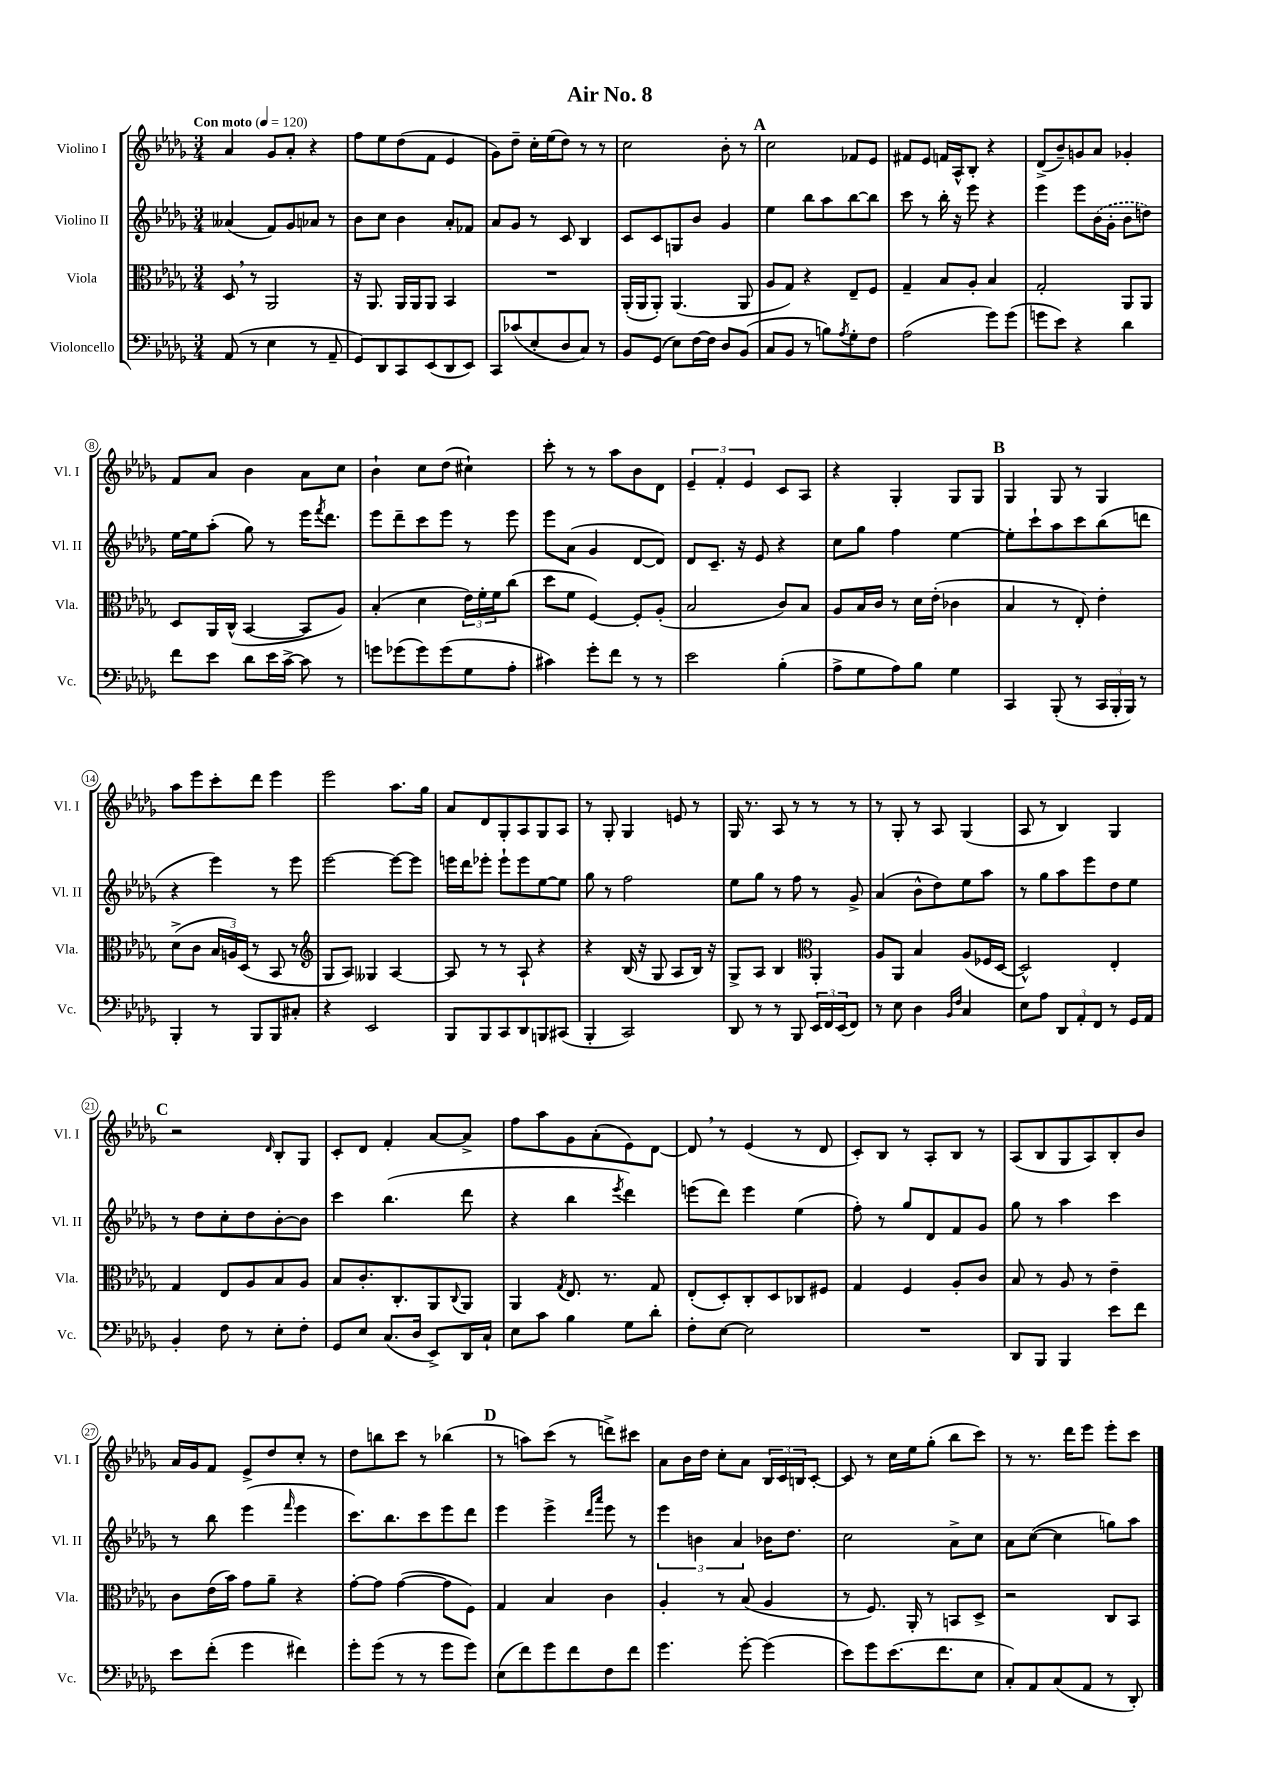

**kern	**kern	**kern	**kern
*staff4	*staff3	*staff2	*staff1
*clefF4	*clefC3	*clefG2	*clefG2
*k[b-e-a-d-g-]	*k[b-e-a-d-g-]	*k[b-e-a-d-g-]	*k[b-e-a-d-g-]
*M3/4	*M3/4	*M3/4	*M3/4
*MM120	*MM120	*MM120	*MM120
(8AA-	8D-	(4a--	4a-
8r	8r	.	.
4E-	2AA-	8f)	8g-
.	.	8g-	8a-'
8r	.	8a-	4r
8AA-~	.	8r	.
=	=	=	=
8GG-)	16r	8b-	8ff
.	8.AA-	.	.
8DD-	.	8cc	8ee-
8CC	16AA-	4b-	(8dd-
.	16AA-	.	.
(8EE-	8AA-	.	8f
8DD-	4BB-	8a-'	4e-
8EE-)	.	8f-	.
=	=	=	=
8CC	2.r	8a-	8g-)
(8c-	.	8g-	8dd-~
8E-'	.	8r	16cc'
.	.	.	(16ee-
8D-	.	8c	8dd-)
8C)	.	4B-	8r
8r	.	.	8r
=	=	=	=
8BB-	(16AA-'	8c	2cc
.	16AA-	.	.
(8GG-	8AA-')	8c	.
8E-)	(4.AA-	8G	.
[16F	.	8b-	.
16F]	.	.	.
8D-	.	4g-	8b-'
(8BB-	8AA-	.	8r
=	=	=	=
8C	8A-	4ee-	2cc
8BB-	8G-)	.	.
8r	4r	8bb-	.
8B)	.	8aa-	.
8qA-	.	.	.
8G-'	8E-~	[8bb-	8f-
8F	8F	8bb-]	8e-
=	=	=	=
(2A-	4G-~	8ccc	8f#
.	.	8r	8e-
.	8B-	16bb-'	16f
.	.	16r	16A-^^
.	8A-'	8eee-	8B-'
8g-)	4B-	4r	4r
(8g-	.	.	.
=	=	=	=
8g	2G-'	4eee-	(8d-^
8e-)	.	.	8b-~)
4r	.	8eee-	8g
.	.	(16b-	8a-
.	.	16g-'	.
4d-	8AA-	8b-	4g-'
.	8AA-	8dd)	.
=	=	=	=
8f	8D-	[16ee-	8f
.	.	16ee-]	.
8e-	16AA-	(8aa-'	8a-
.	(16C^^	.	.
8d-	[4BB-	8gg-)	4b-
16e-	.	8r	.
[16c^	.	.	.
8c]	8BB-]	16eee-	8a-
.	.	8qfff	.
.	.	8.ddd-	.
8r	8A-)	.	8cc
=	=	=	=
8g	(4B-'	8eee-	4b-`
(8g-	.	8ddd-~	.
8g-)	4d-	8ccc	8cc
(8g-	.	8eee-	(8dd-
8G-	24e-)	8r	4cc#`)
.	24f'	.	.
.	24f	.	.
8A-'	(8cc	8eee-	.
=	=	=	=
4c#)	8dd-	8eee-	8ccc'
.	8f	(8a-	8r
8g-'	[4F)	4g-	8r
8f	.	.	8aa-
8r	8F']	[8d-	8b-
8r	(8A-'	8d-])	8d-
=	=	=	=
2e-	2B-	8d-	6e-~
.	.	8.c~	.
.	.	.	6f'
.	.	16r	.
.	.	.	6e-
.	.	8e-	.
(4B-'	8c)	4r	8c
.	8B-	.	8A-
=	=	=	=
8A-^	8A-	8cc	4r
8G-	16B-	8gg-	.
.	16c	.	.
8A-)	8r	4ff	4G-'
8B-	16d-	.	.
.	(16e-'	.	.
4G-	4c-	[4ee-	8G-
.	.	.	8G-
=	=	=	=
4CC	4B-	8ee-']	4G-
.	.	8ccc`	.
(8BBB-'	8r	8aa-	8G-
8r	8E-')	8ccc	8r
24CC	4e-'	(8bb-	4G-
24BBB-'	.	.	.
24BBB-)	.	.	.
8r	.	8ddd	.
=	=	=	=
4BBB-'	(8d-^	4r	8aa-
.	8c	.	8eee-
8r	24B-	4eee-)	8ccc'
.	24A)	.	.
.	(24D-	.	.
8BBB-	8r	.	8ddd-
8BBB-	8BB-	8r	4eee-
8C#'	8r	8eee-	.
=	=	=	=
*	*clefG2	*	*
4r	8G-	[2eee-	2eee-
.	8A-)	.	.
2EE-	4G--	.	.
.	[4A-	8eee-_	8.aa-
.	.	8eee-]	.
.	.	.	16gg-
=	=	=	=
8BBB-	8A-]	16eee	8a-
.	.	16ddd-	.
8BBB-	8r	8eee-'	8d-
8CC	8r	8eee-`	8G-'
8DD-	8A-`	8eee-	8A-
8BBB	4r	[8ee-	8G-
(8CC#	.	8ee-]	8A-
=	=	=	=
4BBB-'	4r	8gg-	8r
.	.	8r	8G-'
2CC)	(16B-	2ff	4G-
.	16r	.	.
.	8G-	.	.
.	8A-	.	8e
.	16B-)	.	8r
.	16r	.	.
=	=	=	=
8DD-	8G-^	8ee-	16G-
.	.	.	8.r
8r	8A-	8gg-	.
8r	4B-	8r	8A-
8BBB-	.	8ff	8r
*	*clefC3	*	*
24EE-	4AA-'	8r	8r
24FF	.	.	.
(24EE-	.	.	.
8FF)	.	8g-^	8r
=	=	=	=
8r	8A-	(4a-	8r
8E-	8AA-	.	8G-'
4D-	4B-	8b-^^	8r
.	.	8dd-)	8A-
16qqBB-	.	.	.
16qqF	.	.	.
4C	(8A-	8ee-	(4G-
.	16F-	8aa-	.
.	[16D-	.	.
=	=	=	=
8E-	2D-^^])	8r	8A-
8A-	.	8gg-	8r
12DD-	.	8aa-	4B-)
12AA-'	.	.	.
.	.	8eee-	.
12FF	.	.	.
8r	4E-'	8dd-	4G-
16GG-	.	8ee-	.
16AA-	.	.	.
=	=	=	=
4BB-'	4G-	8r	2r
.	.	8dd-	.
8F	8E-	8cc'	.
8r	8A-	8dd-	.
.	.	.	16qqd-
8E-'	8B-	[8b-'	8B-'
8F'	8A-	8b-]	8G-
=	=	=	=
8GG-	8B-	4ccc	8c'
8E-	8.c'	.	8d-
(8.C	.	(4.bb-	4f'
.	8.C'	.	.
16D-	.	.	.
8EE-^)	8AA-	.	[8a-
.	8qqC	.	.
16DD-	8AA-	8ddd-	8a-^]
16C`	.	.	.
=	=	=	=
8E-	4AA-	4r	8ff
8c	.	.	8aa-
.	8qG-	.	.
4B-	8.E-	4bb-	8g-
.	.	.	(8a-'
.	8.r	.	.
.	.	8qeee-	.
8G-	.	4ddd-)	8e-)
8d-'	8G-	.	[8d-
=	=	=	=
8F'	(8E-'	(8eee	8d-]
[8E-	8D-')	8ddd-)	8r
2E-]	8C'	4eee	(4e-
.	8D-	.	.
.	8C-	(4ee-	8r
.	8F#	.	8d-
=	=	=	=
2.r	4G-	8ff')	8c')
.	.	8r	8B-
.	4F	8gg-	8r
.	.	8d-	8A-'
.	8A-'	8f	8B-
.	8c	8g-	8r
=	=	=	=
8DD-	8B-	8gg-	(8A-
8BBB-	8r	8r	8B-
4BBB-	8A-	4aa-	8G-
.	8r	.	8A-)
8e-	4e-~	4ccc	8B-'
8f	.	.	8b-
=	=	=	=
8e-	8c	8r	16a-
.	.	.	16g-
(8f'	(16e-	8bb-	8f
.	16b-)	.	.
4g-	8g-	(4eee-	8e-^
.	8a-~	.	8dd-
.	.	16qqfff	.
4f#)	4r	4eee-	8cc'
.	.	.	8r
=	=	=	=
8g-'	[8g-'	8.ccc)	8dd-
(8g-	8g-]	.	8bb
.	.	8.bb-	.
8r	([4g-	.	8ccc
8r	.	8ccc	8r
8g-	8g-]	8eee-	(4bb-
8g-)	8F)	8ddd-	.
=	=	=	=
(8E-	4G-	4eee-	8r
8f)	.	.	8aa)
8g-	4B-	4eee-^	(8ccc
8f	.	.	8r
.	.	16qqddd-	.
.	.	16qqaaa-	.
8F	4c	8eee-	8ddd^)
8f	.	8r	8ccc#
=	=	=	=
4.g-	4A-'	6eee-	8a-
.	.	.	16b-
.	.	6b	.
.	.	.	16dd-
.	8r	.	8cc'
.	.	6a-	.
[8g-'	(8B-	.	8a-
(4g-]	4A-	16b-	24B-
.	.	.	24c
.	.	8.dd-	.
.	.	.	24B
.	.	.	[8c'
=	=	=	=
8e-)	8r	2cc	8c]
8g-	8.F)	.	8r
(8.e-	.	.	16cc
.	16AA-'	.	16ee-
.	8r	.	(8gg-'
8.f	.	.	.
.	8BB	8a-^	8bb-
8E-	8D-^	8cc	8ccc)
=	=	=	=
8C')	2r	8a-	8r
8AA-	.	([8cc	8.r
(8C	.	4cc]	.
.	.	.	16ddd-
8AA-	.	.	8eee-
8r	8C	8gg)	8eee-'
8DD-')	8BB-	8aa-	8ccc
==	==	==	==
*-	*-	*-	*-
